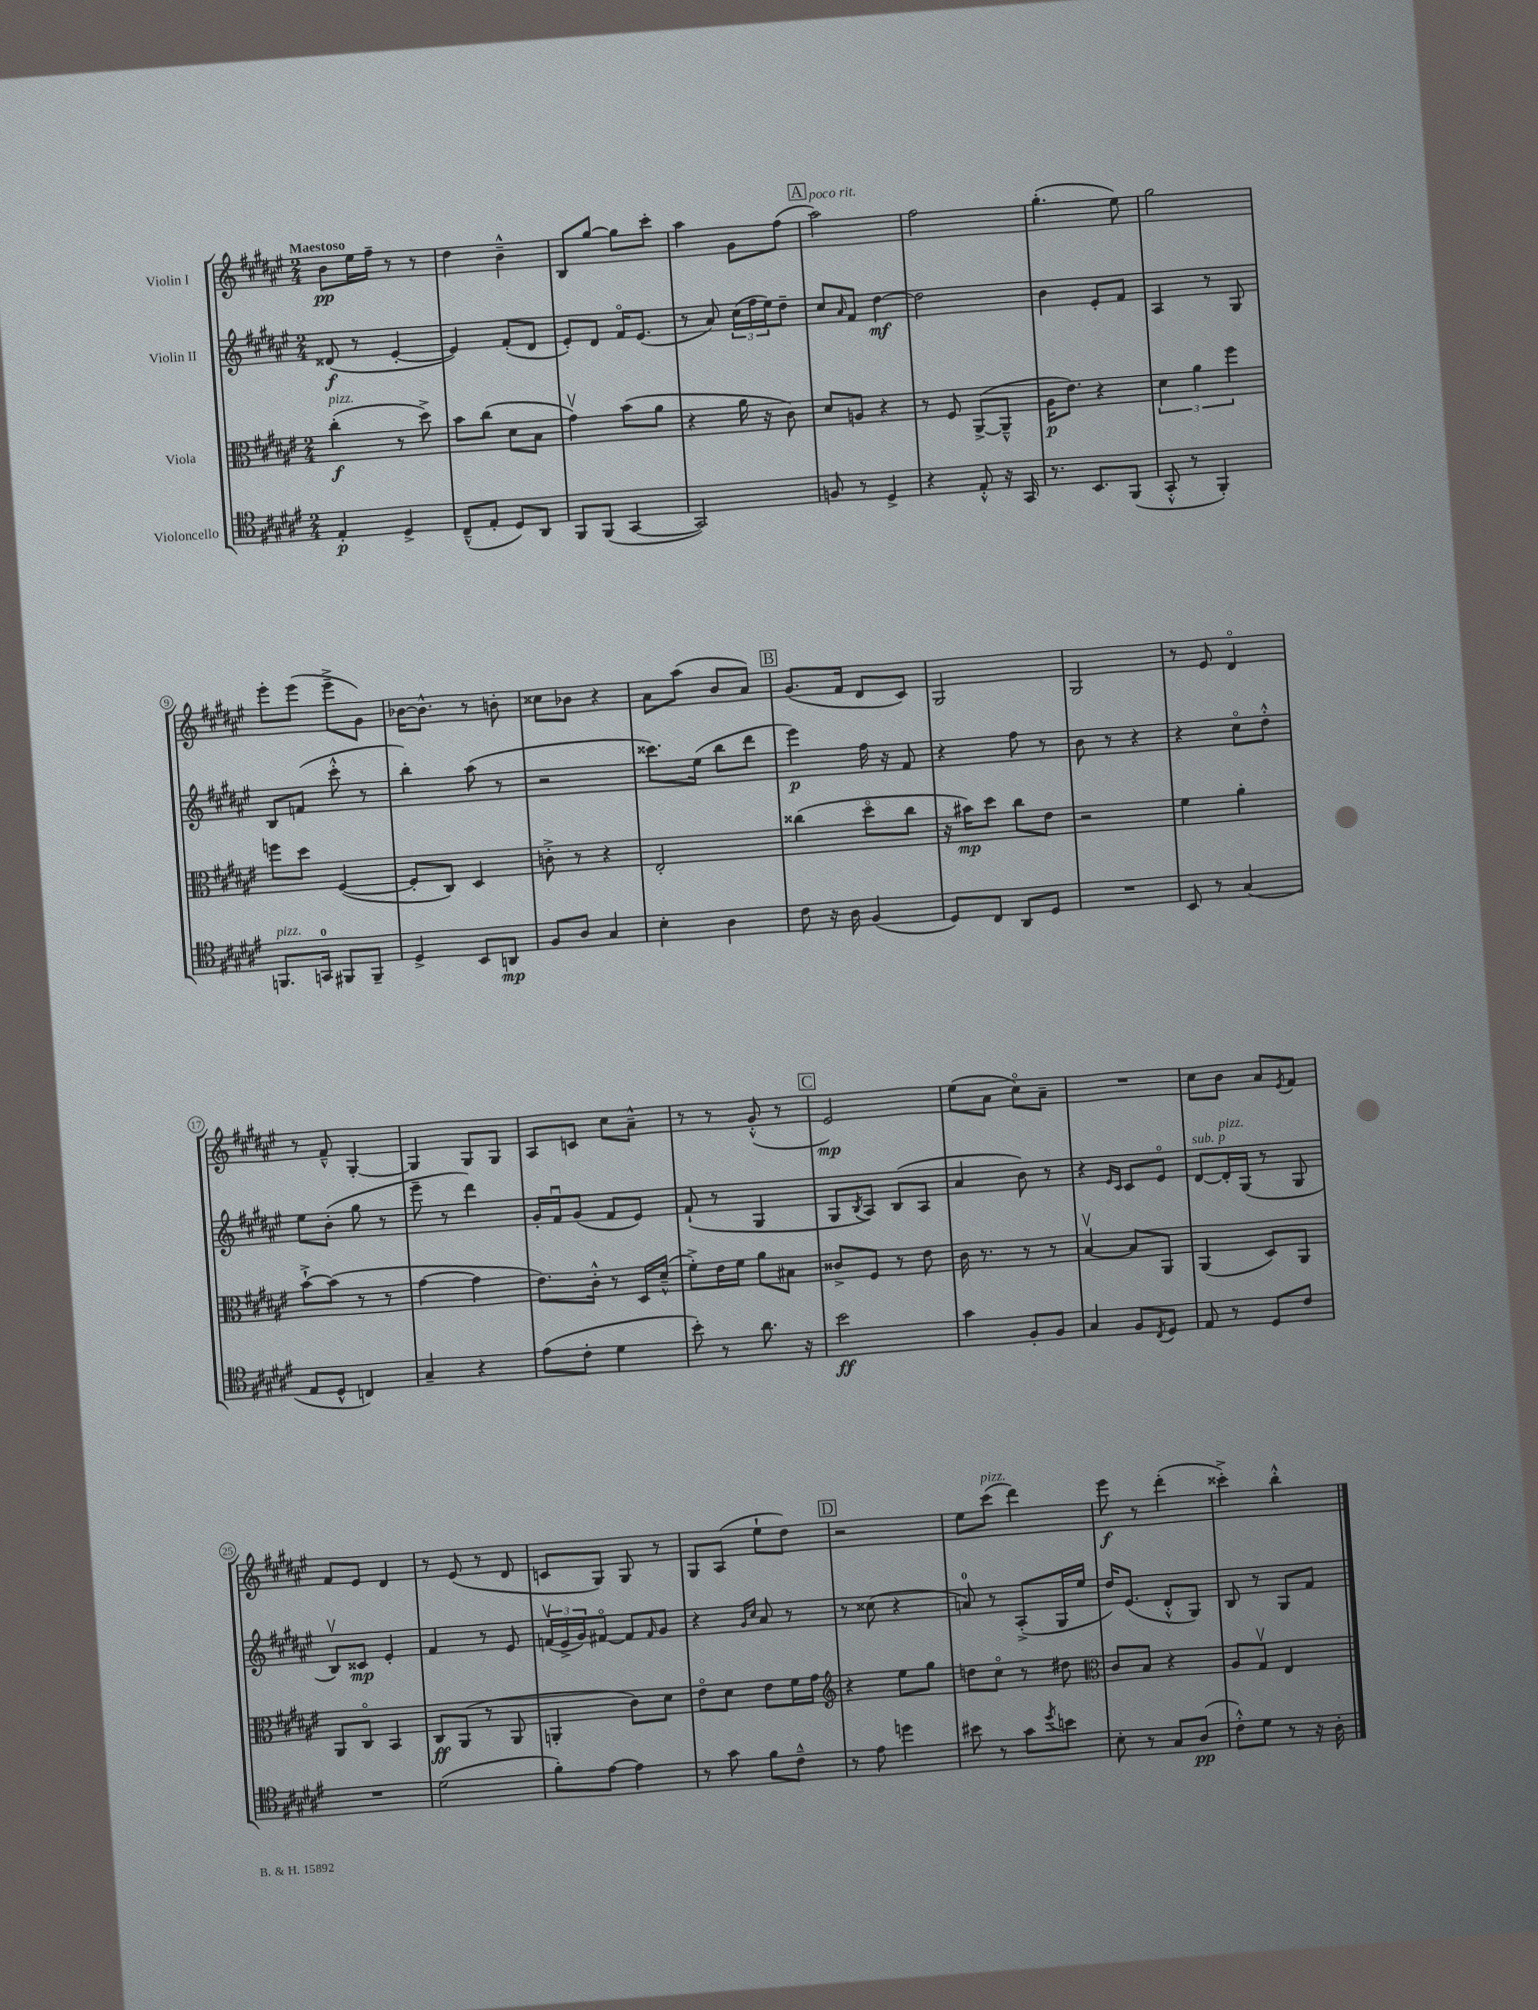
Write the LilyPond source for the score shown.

<<
\new StaffGroup <<
\new Staff = "s0" \with { instrumentName = "Violin I" } {
    \clef treble \key fis \major \numericTimeSignature \time 2/4 \tempo "Maestoso"
    b'8\pp eis''16 fis''16-- r8 r8 |
    dis''4 b'4---^ |
    b8 gis''8~ gis''8 cis'''8-. |
    ais''4 gis'8 fis''8( |
    \mark \markup { \box "A" } ais''2^\markup { \italic "poco rit." }) |
    fis''2 |
    gis''4.-.( eis''8) |
    gis''2 |
    eis'''8-. eis'''8( eis'''8---> gis'8) |
    bes'16~ bes'8.-^ r8 b'8-. |
    cisis''8 bes'8 r4 |
    ais'8 ais''8( b'8 ais'8) |
    \mark \markup { \box "B" } gis'8.( fis'16 dis'8 cis'8) |
    gis2 |
    gis2 |
    r8 eis'8 dis'4\flageolet |
    r8 fis'8---^ gis4~-. |
    gis4 gis8 gis8 |
    ais8 c'8 cis''8 ais'8---^ |
    r8 r8 gis'8-.-^( r8 |
    \mark \markup { \box "C" } eis'2\mp) |
    eis''8( ais'8 cis''8\flageolet) ais'8-- |
    R2 |
    cis''8 b'8 ais'8 \acciaccatura { eis'8 } fis'8 |
    fis'8 eis'8 dis'4 |
    r8 eis'8( r8 dis'8 |
    c'8 gis8) gis8 r8 |
    gis8 ais8( eis''8-! dis''8) |
    \mark \markup { \box "D" } r2 |
    eis''8 cis'''8^\markup { \italic "pizz." }( dis'''4) |
    eis'''8\f r8 dis'''4-.( |
    cisis'''4-.->) b''4-.-^ \bar "|." |
}
\new Staff = "s1" \with { instrumentName = "Violin II" } {
    \clef treble \key fis \major \numericTimeSignature \time 2/4
    disis'8\f( r8 eis'4~-. |
    eis'4) fis'8-.( dis'8 |
    eis'8-.) dis'8 fis'16\flageolet eis'8.( |
    r8 ais'8) \tuplet 3/2 { cis''16( fis''16 eis''16) } dis''8-- |
    \mark \markup { \box "A" } cis''8 \grace { ais'16 } fis'8 dis''4~\mf |
    dis''2 |
    b'4 eis'8-. fis'8 |
    ais4 r8 gis8 |
    b8 f'8( cis'''8-.-^ r8 |
    b''4-.) ais''8( r8 |
    r2 |
    cisis'''8.) eis''16( b''8 dis'''8 |
    \mark \markup { \box "B" } eis'''4\p) fis''16 r16 fis'8 |
    r4 fis''8 r8 |
    b'8 r8 r4 |
    r4 cis''8\flageolet dis''8-.-^ |
    eis''8 b'8-.( gis''8 r8 |
    eis'''8-- r8 dis'''4) |
    gis'16-. fis'16\downbow gis'8( fis'8 eis'8) |
    fis'8-!( r8 gis4 |
    \mark \markup { \box "C" } gis8 \acciaccatura { b8 } ais8) b8( ais8 |
    ais'4 b'8) r8 |
    r4 \grace { eis'16 cis'16 } cis'8 eis'8\flageolet |
    dis'8~^\markup { \italic "sub. p" } dis'16-.^\markup { \italic "pizz." } gis16( r8 gis8 |
    b8\upbow) cisis'8\mp eis'4-. |
    fis'4 r8 eis'8 |
    \tuplet 3/2 { f'16\upbow( eis'16-> gis'16) } fis'8~\flageolet fis'8 \grace { fis'16 } gis'8 |
    r4 \grace { gis'16 cis''16 } ais'8 r8 |
    \mark \markup { \box "D" } r8 cisis''8( r4 |
    a'8-0) r8 ais8-.->( gis16 eis''16 |
    dis''16) eis'8.( dis'8-.-^ gis8) |
    b8 r8 gis8 fis'8 \bar "|." |
}
\new Staff = "s2" \with { instrumentName = "Viola" } {
    \clef alto \key fis \major \numericTimeSignature \time 2/4
    cis''4-.\f^\markup { \italic "pizz." }( r8 dis''8->) |
    b'8 cis''8( dis'8 b8 |
    gis'4\upbow) b'8( ais'8 |
    r4 ais'16 r16 cis'8) |
    \mark \markup { \box "A" } dis'8 a8 r4 |
    r8 fis8 ais,8~->( ais,8---^ |
    ais16\p eis'8.) r4 |
    \tuplet 3/2 { dis'4 ais'4 fis''4 } |
    f''8 dis''8 fis4~( |
    fis8-. cis8) dis4 |
    c'8-.-> r8 r4 |
    eis2-. |
    \mark \markup { \box "B" } cisis''4( dis''8\flageolet cisis''8 |
    r16 bis'16\mp) dis''8 cis''8 eis'8 |
    r2 |
    fis'4 ais'4-. |
    b'8~-!-> b'8( r8 r8 |
    gis'4~ gis'4 |
    eis'8.) cis'16-.-^ r8 dis16 dis'16---^( |
    fis'8-.->) eis'16 fis'16 ais'8 bis8 |
    \mark \markup { \box "C" } cisis'8-> fis8 r8 eis'8 |
    cis'16 r8. r8 r8 |
    b4~\upbow b8 ais,8 |
    ais,4( dis8) ais,8 |
    ais,8 cis8\flageolet b,4 |
    cis8\ff ais,8( r8 ais,8 |
    a,4-. cis'8) dis'8 |
    eis'8\flageolet dis'8 eis'8 fis'16 gis'16 |
    \mark \markup { \box "D" } \clef treble r4 eis''8 gis''8 |
    d''8 cis''8\flageolet r8 dis''8 |
    \clef alto cis'8 b8 r4 |
    ais8 gis8\upbow eis4 \bar "|." |
}
\new Staff = "s3" \with { instrumentName = "Violoncello" } {
    \clef tenor \key fis \major \numericTimeSignature \time 2/4
    eis4-.\p dis4-> |
    cis8---^( eis8-. dis8) ais,8 |
    fis,8 fis,8( gis,4~ |
    gis,2) |
    \mark \markup { \box "A" } f8 r8 dis4-> |
    r4 eis8-.-^ r16 gis,16 |
    r8. b,8. fis,8( |
    gis,8-.-^ r8 fis,4-.) |
    f,8.^\markup { \italic "pizz." } g,16-0 fis,8 fis,8-- |
    dis4-> b,8 a,8\mp |
    fis8 ais8 gis4 |
    b4-. ais4 |
    \mark \markup { \box "B" } cis'8 r16 ais16 fis4( |
    dis8) cis8 ais,8 dis8 |
    R2 |
    b,8 r8 gis4( |
    eis8 dis8-^ c4) |
    gis4-- r4 |
    eis'8( cis'8-. dis'4 |
    b'8-.) r8 ais'8. r16 |
    \mark \markup { \box "C" } b'2\ff |
    gis'4 fis8-. fis8 |
    gis4 fis8 \acciaccatura { cis8 } dis8 |
    eis8 r8 dis8 cis'8 |
    R2 |
    dis'2( |
    fis'8-.) eis'8~ eis'4 |
    r8 gis'8 fis'8 cis'8---^ |
    \mark \markup { \box "D" } r8 eis'8 d''4 |
    bis'8 r8 gis'8 \acciaccatura { dis''8 } b'8 |
    b8-. r8 gis8 ais8\pp( |
    cis'8-.-^) dis'8 r8 r16 ais16-. \bar "|." |
}
>>
>>
\layout { \context { \Score \override BarNumber.stencil = #(make-stencil-circler 0.1 0.3 ly:text-interface::print) } }
